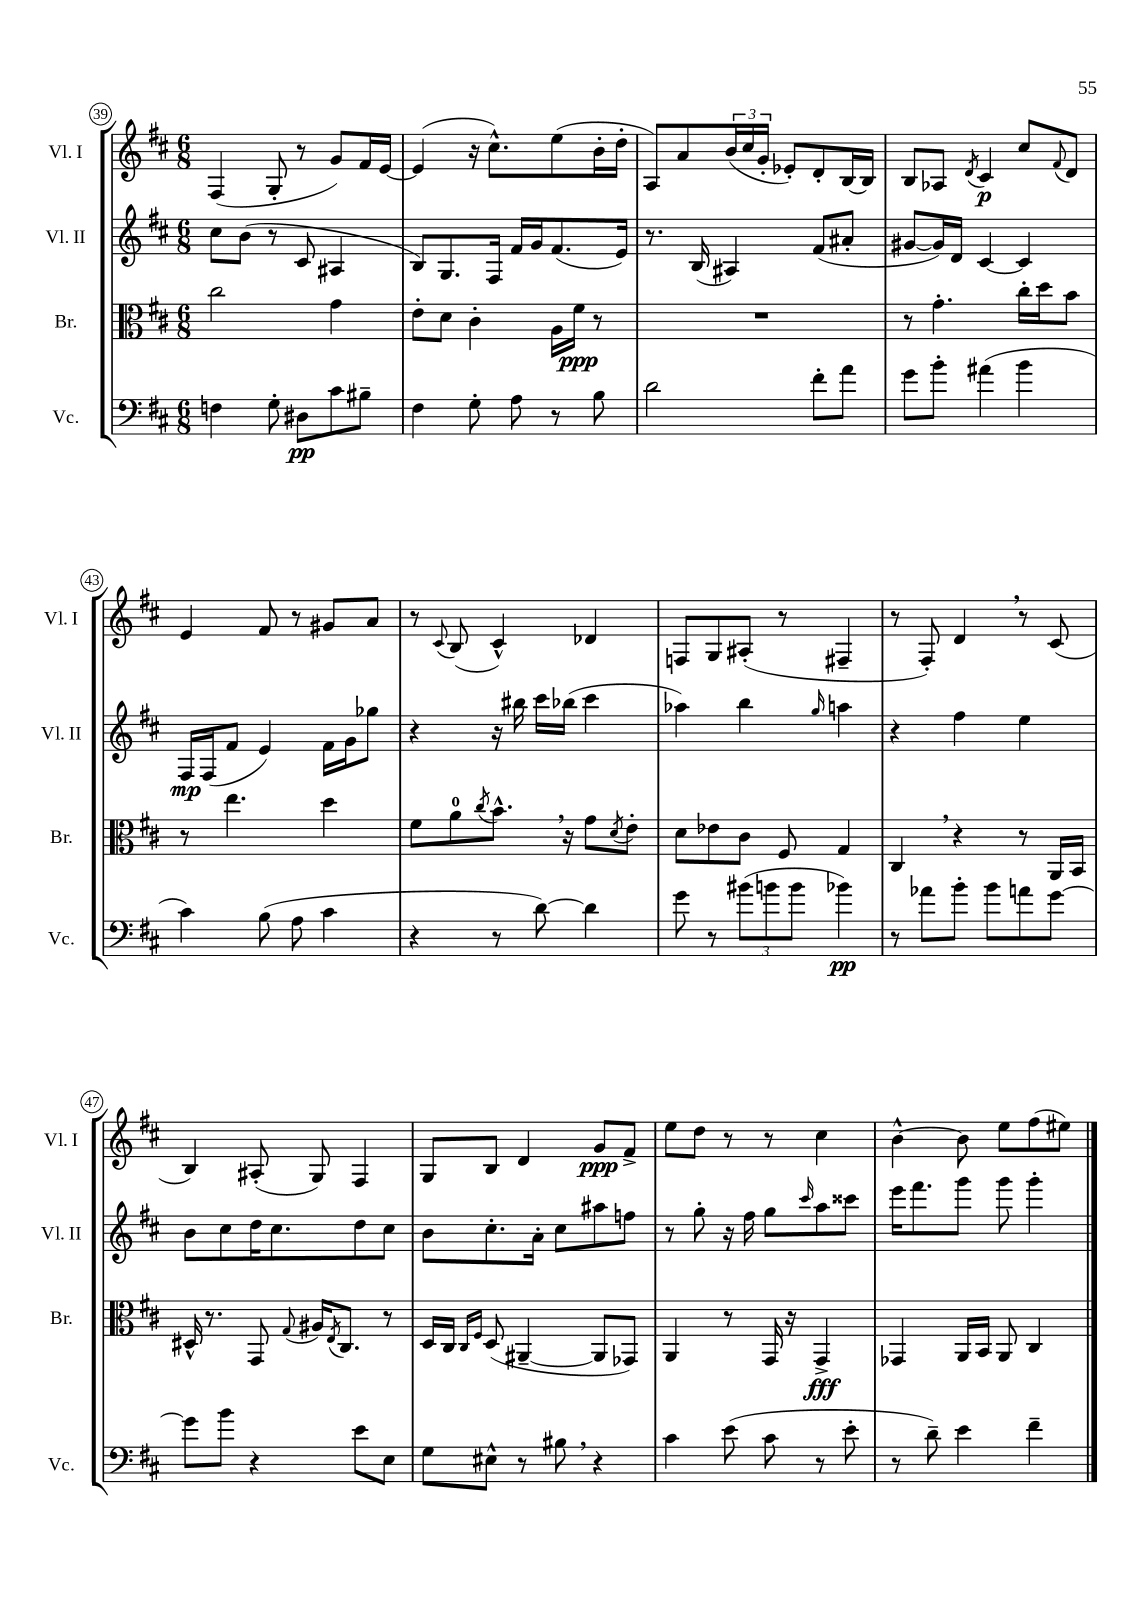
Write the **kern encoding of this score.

**kern	**kern	**kern	**kern
*staff4	*staff3	*staff2	*staff1
*clefF4	*clefC3	*clefG2	*clefG2
*k[f#c#]	*k[f#c#]	*k[f#c#]	*k[f#c#]
*M6/8	*M6/8	*M6/8	*M6/8
4F	2cc#	8cc#	(4F#
.	.	(8b	.
8G'	.	8r	8G'
8D#	.	8c#	8r
8c#	4g	4A#	8g)
8B#~	.	.	16f#
.	.	.	[16e
=	=	=	=
4F#	8e'	8B)	(4e]
.	8d	8.G	.
8G'	4c#'	.	16r
.	.	16F#	8.cc#^^)
8A	.	16f#	.
.	.	16g	.
8r	16A	(8.f#	(8ee
.	16f#	.	.
8B	8r	.	16b'
.	.	16e)	16dd'
=	=	=	=
2d	2.r	8.r	8A)
.	.	.	8a
.	.	(16B	.
.	.	4A#)	(24b
.	.	.	24cc#
.	.	.	24g'
.	.	.	8e-')
8f#'	.	(8f#	8d'
8a	.	8a#'	[16B
.	.	.	16B]
=	=	=	=
8g	8r	[8g#	8B
8b'	4.g'	16g#])	8A-
.	.	16d	.
.	.	.	8qd
(4a#	.	[4c#	4c#
4b	16cc#'	4c#]	8cc#
.	16dd	.	.
.	.	.	8qqf#
.	8b	.	8d
=	=	=	=
4c#)	8r	16F#	4e
.	.	(16F#	.
.	4.ee	8f#	.
(8B	.	4e)	8f#
8A	.	.	8r
4c#	4dd	16f#	8g#
.	.	16g	.
.	.	8gg-	8a
=	=	=	=
4r	8f#	4r	8r
.	.	.	8qqc#
.	8a	.	(8B
.	8qcc#	.	.
8r	8.b^^	16r	4c#^^)
.	.	16bb#	.
[8d)	.	16ccc#	.
.	16r	(16bb-	.
4d]	8g	4ccc#	4d-
.	8qd	.	.
.	8e'	.	.
=	=	=	=
8g	8d	4aa-)	8F
8r	8e-	.	8G
(12b#	8c#	4bb	(8A#'
12b	.	.	.
.	8F#	.	8r
12b	.	.	.
.	.	16qqgg	.
4b-)	4G	4aa	4F#~
=	=	=	=
8r	4C#	4r	8r
8a-	.	.	8F#')
8b'	4r	4ff#	4d
8b	.	.	.
8a	8r	4ee	8r
[8g	16AA	.	(8c#
.	16BB	.	.
=	=	=	=
8g]	16D#^^	8b	4B)
.	8.r	.	.
8b	.	8cc#	.
4r	8GG	16dd	(8A#'
.	.	8.cc#	.
.	8qqG	.	.
.	16A#	.	8G)
.	8qE	.	.
.	8.C#	.	.
8e	.	8dd	4F#
8E	8r	8cc#	.
=	=	=	=
8G	16D	8b	8G
.	16C#	.	.
.	16qqC#	.	.
.	16qqF#	.	.
8E#^^	(8D	8.cc#'	8B
8r	[4AA#~	.	4d
.	.	16a'	.
8B#	.	8cc#	.
4r	8AA#]	8aa#	8g
.	8GG-)	8ff	8f#^
=	=	=	=
4c#	4AA	8r	8ee
.	.	8gg'	8dd
(8e	8r	16r	8r
.	.	16ff#	.
8c#	16GG	8gg	8r
.	16r	.	.
.	.	16qqccc#	.
8r	4GG^	8aa	4cc#
8e'	.	8ccc##	.
=	=	=	=
8r	4GG-	16eee	[4b^^
.	.	8.fff#	.
8d~)	.	.	.
4e	16AA	8ggg	8b]
.	16BB	.	.
.	8AA	8ggg	8ee
4f#~	4C#	4ggg'	(8ff#
.	.	.	8ee#)
==	==	==	==
*-	*-	*-	*-
